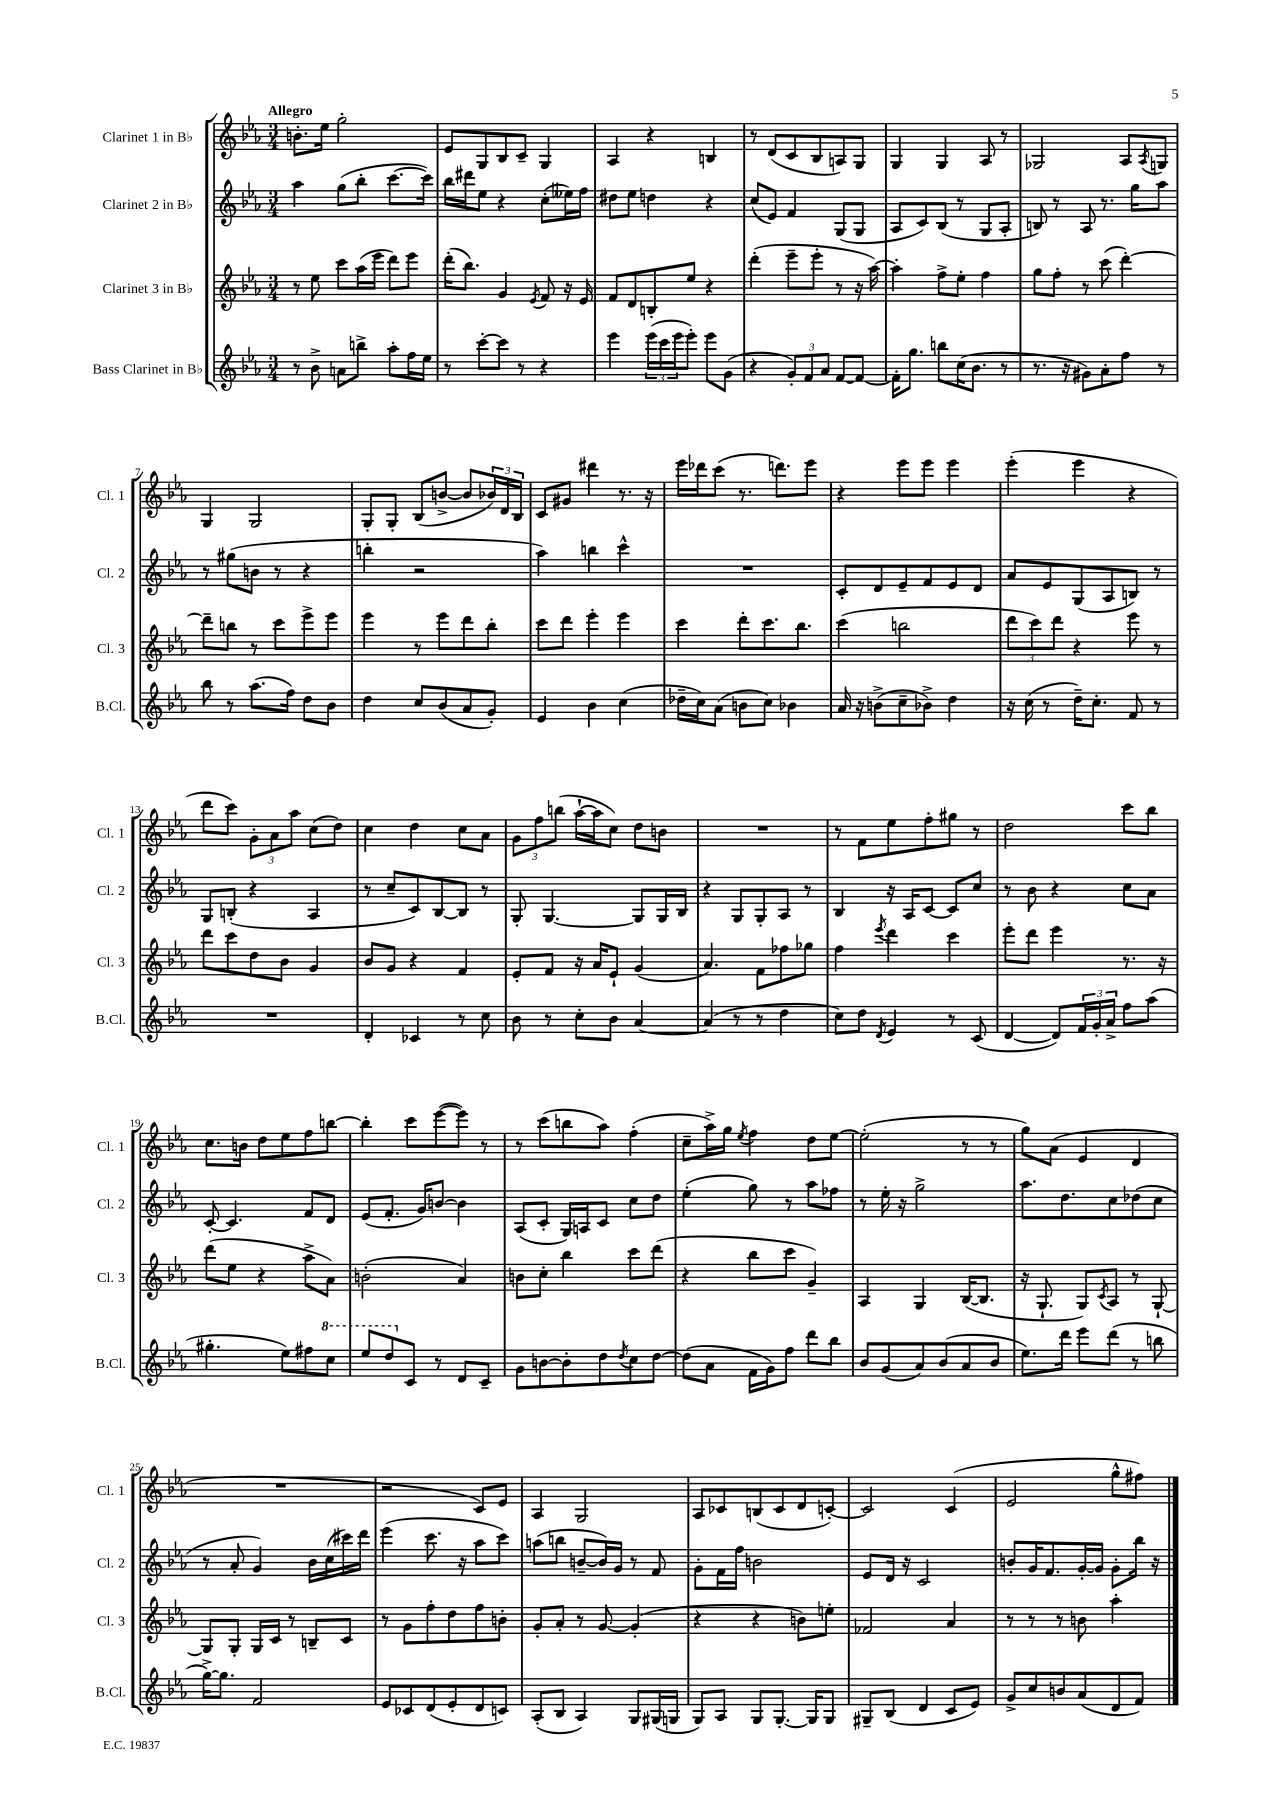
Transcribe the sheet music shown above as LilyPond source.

<<
\new StaffGroup <<
\new Staff = "s0" \with { instrumentName = "Clarinet 1 in Bb" shortInstrumentName = "Cl. 1" } {
    \clef treble \key ees \major \numericTimeSignature \time 3/4 \tempo "Allegro"
    b'8.-. ees''16 g''2-. |
    ees'8 g8 bes8 c'8-- g4 |
    aes4 r4 b4 |
    r8 d'8( c'8 bes8 a8) g8 |
    g4 g4 aes8 r8 |
    ges2 aes8 \acciaccatura { aes8 } g8 |
    g4 g2 |
    g8-. g8-. bes8( b'8~-> b'8 \tuplet 3/2 { bes'16) d'16 bes16 } |
    c'8 gis'8 dis'''4 r8. r16 |
    ees'''16 des'''16 c'''8( r8. d'''8.) ees'''8 |
    r4 ees'''8 ees'''8 ees'''4 |
    ees'''4-.( ees'''4 r4 |
    d'''8 c'''8) \tuplet 3/2 { g'8-. aes'8 aes''8 } c''8( d''8) |
    c''4 d''4 c''8 aes'8 |
    \tuplet 3/2 { g'8 f''8 b''8( } aes''16~-! aes''16 c''8) d''8 b'8 |
    R2. |
    r8 f'8 ees''8 f''8-. gis''8 r8 |
    d''2 c'''8 bes''8 |
    c''8. b'16 d''8 ees''8 f''8 b''8~ |
    b''4-. c'''8 ees'''8~( ees'''8) r8 |
    r8 c'''8( b''8 aes''8) f''4-.( |
    c''8-- aes''16->) g''16 \acciaccatura { ees''8 } f''4 d''8 ees''8~ |
    ees''2-.( r8 r8 |
    g''8) aes'8( ees'4 d'4 |
    R2. |
    r2 c'8) ees'8 |
    aes4 g2 |
    aes8 ces'8 b8( ces'8 d'8 c'8~-.) |
    c'2 c'4( |
    ees'2 g''8-^ fis''8) \bar "|." |
}
\new Staff = "s1" \with { instrumentName = "Clarinet 2 in Bb" shortInstrumentName = "Cl. 2" } {
    \clef treble \key ees \major \numericTimeSignature \time 3/4
    aes''4 g''8( bes''8-. c'''8.~ c'''16) |
    bes''16 dis'''16 ees''8 r4 c''8-.( eeses''16) f''16 |
    dis''8 ees''8 d''4 r4 |
    c''8( ees'8) f'4 g8( g8 |
    aes8 c'8) bes8( r8 g8 aes8-. |
    b8) r8 aes8 r8. g''16 aes''8 |
    r8 gis''8( b'8 r8 r4 |
    b''4-. r2 |
    aes''4) b''4 c'''4-^ |
    R2. |
    c'8-. d'8 ees'8-- f'8 ees'8 d'8 |
    aes'8 ees'8 g8( aes8 b8) r8 |
    g8 b8-.( r4 aes4 |
    r8 c''8-- c'8) bes8~ bes8 r8 |
    g8-. g4.~ g8 g16 bes16 |
    r4 g8 g8-. aes8 r8 |
    bes4 r16 aes16 c'8~ c'8 c''8 |
    r8 bes'8 r4 c''8 aes'8 |
    c'8~-. c'4. f'8 d'8 |
    ees'8( f'8.-. g'16) b'8~ b'4 |
    aes8( c'8-. g16) a16 c'8 c''8 d''8 |
    ees''4-.( g''8) r8 aes''8 fes''8 |
    r8 ees''16-. r16 g''2-> |
    aes''8. d''8. c''8 des''8( c''8 |
    r8 aes'8-. g'4) bes'16 c''16( cis'''16) d'''16 |
    ees'''4( c'''8. r16 aes''8 c'''8) |
    a''8( b''8 b'8~-- b'16) g'16 r8 f'8 |
    g'8-. f'16 f''16 b'2 |
    ees'8 d'16 r16 c'2 |
    b'8-. g'16 f'8. g'16~-. g'16 g'8-. bes''16 r16 \bar "|." |
}
\new Staff = "s2" \with { instrumentName = "Clarinet 3 in Bb" shortInstrumentName = "Cl. 3" } {
    \clef treble \key ees \major \numericTimeSignature \time 3/4
    r8 ees''8 c'''8 aes''16( ees'''16 d'''8) ees'''8 |
    d'''16-.( bes''8.) g'4 \acciaccatura { ees'8 } f'8 r16 ees'16 |
    f'8 d'8 b8-. ees''8 r4 |
    d'''4-.( ees'''8-- ees'''8-. r8 r16 aes''16~) |
    aes''4-. f''8-> ees''8-. f''4 |
    g''8 f''8-. r8 c'''8( d'''4~-.) |
    d'''8-- b''8 r8 c'''8 ees'''8-> ees'''8 |
    ees'''4 r8 ees'''8 d'''8 bes''8-. |
    c'''8 d'''8 ees'''4-. ees'''4 |
    c'''4 d'''8-. c'''8. bes''8. |
    c'''4( b''2 |
    \tuplet 3/2 { d'''8 c'''8) d'''8 } r4 ees'''8 r8 |
    d'''8 c'''8 d''8 bes'8 g'4 |
    bes'8 g'8 r4 f'4 |
    ees'8-. f'8 r16 aes'16 ees'8-! g'4( |
    aes'4.) f'8 fes''8 ges''8 |
    f''4 \acciaccatura { ees'''8 } d'''4 c'''4 |
    ees'''8-. d'''8 ees'''4 r8. r16 |
    d'''8( ees''8 r4 aes''8-> aes'8) |
    b'2-.( aes'4) |
    b'8 c''8-. bes''4 c'''8 d'''8( |
    r4 bes''8 c'''8 g'4--) |
    aes4 g4 bes16~( bes8. |
    r16 g8.-! g8) \acciaccatura { c'8 } aes8 r8 g8~-! |
    g8 g8-. g16 c'16 r8 b8-- c'8 |
    r8 g'8 f''8-. d''8 f''8 b'8-. |
    g'8-. aes'8-. r8 g'8~ g'4-.( |
    r4 r4 b'8) e''8-. |
    fes'2 aes'4 |
    r8 r8 r8 b'8 aes''4-. \bar "|." |
}
\new Staff = "s3" \with { instrumentName = "Bass Clarinet in Bb" shortInstrumentName = "B.Cl." } {
    \clef treble \key ees \major \numericTimeSignature \time 3/4
    r8 bes'8-> a'8 b''8-> aes''8-. f''16 ees''16 |
    r8 c'''8~-. c'''8 r8 r4 |
    ees'''4 \tuplet 3/2 { ees'''16( c'''16 ees'''16 } ees'''8-.) ees'''8 g'8( |
    r4 \tuplet 3/2 { g'8-.) f'8 aes'8 } f'8~ f'8~ |
    f'16-. g''8. b''8 c''16( bes'8. r8 |
    r8. r16 gis'8) aes'8-. f''8 r8 |
    bes''8 r8 aes''8.( f''16) d''8 bes'8 |
    d''4 c''8 bes'8( aes'8 g'8-.) |
    ees'4 bes'4 c''4( |
    des''16-- c''16) aes'8( b'8 c''8) bes'4 |
    aes'16 r16 b'8->( c''8-- bes'8->) d''4 |
    r16 c''16( r8 d''16--) c''8.-. f'8 r8 |
    R2. |
    d'4-. ces'4 r8 c''8 |
    bes'8 r8 c''8-. bes'8 aes'4~ |
    aes'4( r8 r8 d''4 |
    c''8) d''8 \acciaccatura { d'8 } ees'4 r8 c'8( |
    d'4~ d'8) \tuplet 3/2 { f'16 g'16-. aes'16-> } f''8 aes''8( |
    gis''4.-. ees''8) fis''8 \ottava #1 c'''8 |
    ees'''8 d'''8 \ottava #0 c'8 r8 d'8 c'8-- |
    g'8 b'8~ b'8-. d''8 \acciaccatura { d''8 } c''8 d''8~ |
    d''8( aes'8 f'16 g'16) f''8 d'''8 bes''8 |
    bes'8 g'8( aes'8) bes'8( aes'8 bes'8 |
    ees''8.) d'''16 ees'''8 d'''8( r8 b''8 |
    g''16~->) g''8. f'2 |
    ees'8 ces'8 d'8( ees'8-. d'8 c'8) |
    aes8-.( bes8 aes4) g8 gis16( g16 |
    g8) aes8 g8 g8.~-. g16 g8 |
    gis8-- bes8( d'4 c'8 ees'8) |
    g'8-> c''8 b'8 aes'8( d'8 f'8) \bar "|." |
}
>>
>>
